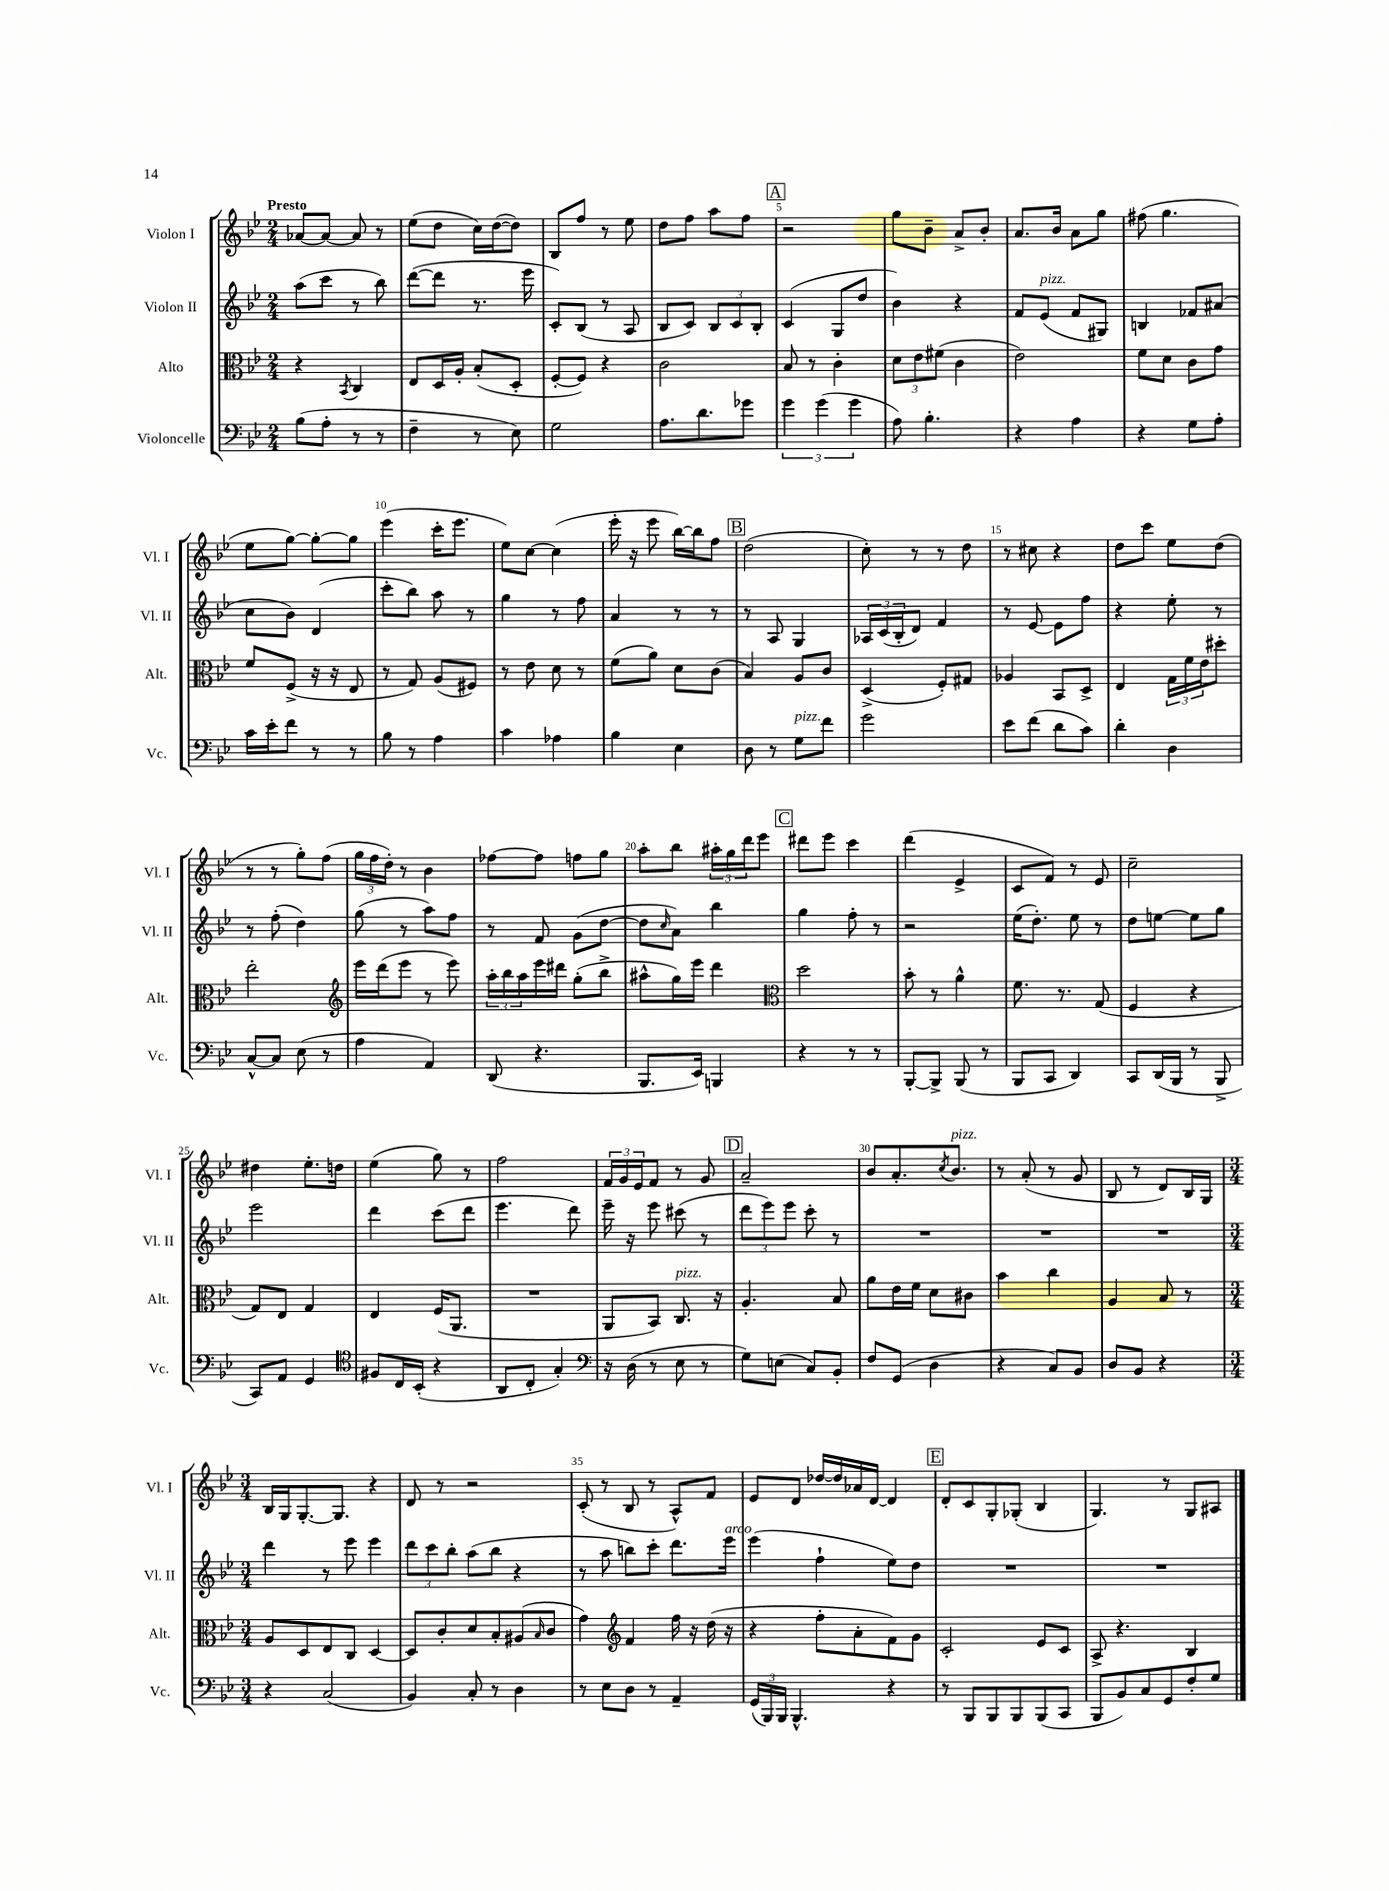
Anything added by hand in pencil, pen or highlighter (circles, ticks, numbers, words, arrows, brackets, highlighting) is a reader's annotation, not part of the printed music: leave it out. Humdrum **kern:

**kern	**kern	**kern	**kern
*staff4	*staff3	*staff2	*staff1
*clefF4	*clefC3	*clefG2	*clefG2
*k[b-e-]	*k[b-e-]	*k[b-e-]	*k[b-e-]
*M2/4	*M2/4	*M2/4	*M2/4
(8B-\L	4r	(8aa\L	[8a-/L
8A'\J	.	8ccc\J	8a-/_J
.	8qBB-/	.	.
8r	4C/	8r	8a-/]
8r	.	8bb-\)	8r
=	=	=	=
4F~\	8E-/L	([8ddd\L	(8ee-\L
.	16D/L	8ddd\]J	8dd\J
.	16A'/JJ	.	.
8r	(8B-'/L	8.r	16cc\LL)
.	.	.	([16dd\J
8E-\)	8D'/J	.	8dd\]J)
.	.	16eee-\	.
=	=	=	=
2G\	[8F'/L	8c'/L)	8B-/L
.	8F/]J)	(8B-/J	8ff/J
.	4r	8r	8r
.	.	8A/	8ee-\
=	=	=	=
8.A\L	2c\	8B-/L	8dd\L
.	.	8c/J)	8ff\J
8.d\	.	.	.
.	.	12B-/L	8aa\L
.	.	12c/	.
8g-\J	.	.	8ff\J
.	.	12B-'/J	.
=	=	=	=
6g\	8B-/	(4c/	2r
.	8r	.	.
(6g\	.	.	.
.	4c'\	8G/L	.
6g\	.	.	.
.	.	8dd/J	.
=	=	=	=
8A\)	12d\L	4b-\)	8gg\L
.	12e-\	.	.
4.B-'\	.	.	8b-~\J
.	(12f#\J	.	.
.	4c\	4r	8a^/L
.	.	.	8b-'/J
=	=	=	=
4r	2e-\)	8f/L	8.a/L
.	.	(8e-/J	.
.	.	.	16b-/Jk
4A\	.	8f/L	8a\L
.	.	8G#/J)	8gg\J
=	=	=	=
4r	8f\L	4B/	(8ff#\
.	8d\J	.	4.gg\
8G\L	8c\L	8f-/L	.
8A'\J	8g\J	(8a#/J	.
=	=	=	=
16c\LL	8f/L	8cc\L	8ee-\L
16e-'\J	.	.	.
8f\J	(8F^/J	8b-\J)	[8gg\J)
8r	16r	(4d/	8gg'\_L
.	16r	.	.
8r	8E-/	.	8gg\]J
=	=	=	=
8B-\	8r	8ccc'\L	(4eee-\
8r	8G/)	8bb-\J)	.
4A\	(8A/L	8aa\	16ccc'\LK
.	.	.	8.eee-\J
.	8F#/J)	8r	.
=	=	=	=
4c\	8r	4gg\	8ee-\L)
.	8e-\	.	[8cc\J
4A-\	8d\	8r	(4cc\]
.	8r	8ff\	.
=	=	=	=
4B-\	(8f\L	4a/	16eee-'\
.	.	.	16r
.	8a\J)	.	8eee-\
4E-\	8d\L	8r	[16bb-\LL)
.	.	.	16bb-\]J
.	(8c\J	8r	8ff\J
=	=	=	=
8D\	4B-/)	8r	(2dd\
8r	.	8A/	.
8G\L	8A/L	4G/	.
8f\J	8c/J	.	.
=	=	=	=
2g\	(4D^/	24A-/LL	8cc'\)
.	.	(24c/	.
.	.	24B-'/J	.
.	.	8d/J)	8r
.	8F'/L)	4f/	8r
.	8G#/J	.	8dd\
=	=	=	=
8e-\L	4A-/	8r	8r
(8f\J	.	[8e-/	8cc#\
8d\L	8BB-/L	8e-\]L	4r
8c\J)	8D^/J	8ff\J	.
=	=	=	=
4d'\	4E-/	4r	8dd\L
.	.	.	8ccc\J
4D\	24G\LL	8ee-'\	8ee-\L
.	24f\	.	.
.	24e-\J	.	.
.	8dd#'\J	8r	(8dd\J
=	=	=	=
[8C^^/L	2ee-'\	8r	8r
8C/]J	.	(8ff'\	8r
(8E-\	.	4dd\)	8gg'\L)
8r	.	.	(8ff\J
=	=	=	=
*	*clefG2	*	*
4A\	16eee-\LL	(8gg\	24gg\LL
.	.	.	24ff\
.	(16ddd\J	.	.
.	.	.	24dd'\JJ)
.	8eee-\J	8r	8r
4AA/)	8r	8aa\L)	4b-\
.	8eee-\)	8ff\J	.
=	=	=	=
(8DD/	24aa'\LL	8r	[8ff-\L
.	24bb-\	.	.
.	24aa\	.	.
4.r	16eee-\	8f/	8ff-\]J
.	16ddd#\JJ	.	.
.	(8gg'\L	(8g\L	8ff\L
.	8bb-^\J	[8dd\J	8gg\J
=	=	=	=
8.BBB-/L	8aa#^^\L	8dd\]L	8aa'\L
.	.	16qqcc/	.
.	16gg\L)	8a\J)	8bb-\J
16EE-/Jk)	16eee-\JJ	.	.
4BBB/	4ddd\	4bb-\	24aa#'\LL
.	.	.	24gg\
.	.	.	24ddd\J
.	.	.	8eee-\J
=	=	=	=
*	*clefC3	*	*
4r	2dd\	4gg\	8ddd#\L
.	.	.	8eee-\J
8r	.	8ff'\	4ccc\
8r	.	8r	.
=	=	=	=
[8BBB-'/L	8b-'\	2r	(4ddd\
8BBB-^/]J	8r	.	.
(8BBB-/	4a^^\	.	4e-^/
8r	.	.	.
=	=	=	=
8BBB-/L	8.f\	(16ee-\LK	8c/L
.	.	8.dd'\J)	.
8CC/J	.	.	8f/J)
.	8.r	.	.
4DD/)	.	8ee-\	8r
.	(8G/	8r	8e-/
=	=	=	=
8CC/L	4F/	8dd\L	2cc~\
(16DD/L	.	[8ee\J	.
16BBB-/JJ	.	.	.
8r	4r	8ee\]L	.
8BBB-^/	.	8gg\J	.
=	=	=	=
8CC/L)	8G/L)	2eee-\	4dd#\
8AA/J	8E-/J	.	.
4GG/	4G/	.	8.ee-'\L
.	.	.	16dd\Jk
=	=	=	=
*clefC4	*	*	*
8F#/L	4E-/	4ddd\	(4ee-\
16C/L	.	.	.
(16BB-'/JJ	.	.	.
4r	(16F/LK	(8ccc\L	8gg\)
.	8.AA/J	.	.
.	.	8ddd\J	8r
=	=	=	=
8AA/L	2r	4.eee-\	2ff\
8C'/J	.	.	.
4G'/)	.	.	.
.	.	8ddd\)	.
=	=	=	=
*clefF4	*	*	*
16r	8AA/L	16eee-~\	24f/LL
.	.	.	24g/
(16D\	.	16r	.
.	.	.	24e-/J
8r	8BB-/J)	8eee-\	8f/J
8E-\	8.C/	(8ccc#\	8r
8r	.	8r	8g/
.	16r	.	.
=	=	=	=
8G\L)	4.A'/	12ddd\L	2a~/
.	.	12eee-\)	.
(8E\J	.	.	.
.	.	12eee-\J	.
8C/L)	.	8ccc'\	.
8BB-'/J	8B-/	8r	.
=	=	=	=
8F/L	8a\L	2r	8b-/L
(8GG/J	16e-\L	.	8.a'/
.	16f\JJ	.	.
4D\	8d\L	.	.
.	.	.	8qcc/
.	.	.	8.b-/J
.	8c#\J	.	.
=	=	=	=
4r	4b-\	2r	8r
.	.	.	(8a'/
8C/L)	4cc\	.	8r
8BB-/J	.	.	8g/
=	=	=	=
8D/L	4A/	2r	8B-/
8BB-/J	.	.	8r
4r	8B-/	.	8d/L)
.	8r	.	16B-/L
.	.	.	16G/JJ
=	=	=	=
*M3/4	*M3/4	*M3/4	*M3/4
4r	8A/L	4ddd\	16B-/LL
.	.	.	16G/J
.	8D/	.	[8.G'/
(2C/	8E-/	8r	.
.	.	.	8.G/]J
.	8C/J	8eee-\	.
.	[4D/	4eee-\	4r
=	=	=	=
4BB-/)	8D/]L	12ddd\L	8d/
.	.	12ccc\	.
.	8c'/	.	8r
.	.	12bb-'\J	.
8C'/	8d/	(8aa\L	2r
8r	8B-'/	8bb-\J	.
4D\	(8A#/	4r	.
.	16qqB-/	.	.
.	8c/J	.	.
=	=	=	=
8r	4g\)	8r	(8c'/
8E-\L	.	8aa\	8r
*	*clefG2	*	*
8D\J	4f/	8bb\L)	8B-/
8r	.	8ccc'\J	8r
4AA~/	16ff\	8.ddd\L	8A^^/L)
.	16r	.	.
.	(16dd\	.	8f/J
.	16r	16eee-\Jk	.
=	=	=	=
(24GG/LL	4r	(4eee-\	8e-/L
24BBB-/)	.	.	.
24BBB-/JJ	.	.	.
4.BBB-^^/	.	.	8d/J
.	8ff'\L	4ff`\	[16dd-/LL
.	.	.	16dd-/]
.	8a'\	.	16a-/
.	.	.	[16d/JJ
4r	8f\)	8ee-\L)	4d/]
.	8g\J	8dd\J	.
=	=	=	=
8r	2c'/	2.r	8d'/L
8BBB-/L	.	.	8c/
8BBB-/	.	.	8G'/
8BBB-/	.	.	(8G-'/J
(8BBB-/	8e-/L	.	4B-/
8CC/J	8c/J	.	.
=	=	=	=
8BBB-/L	8A^/	2.r	4.G/)
8BB-/)	4.r	.	.
8C/	.	.	.
8GG/	.	.	8r
8F'/	4B-/	.	8G/L
8G/J	.	.	8A#/J
==	==	==	==
*-	*-	*-	*-
